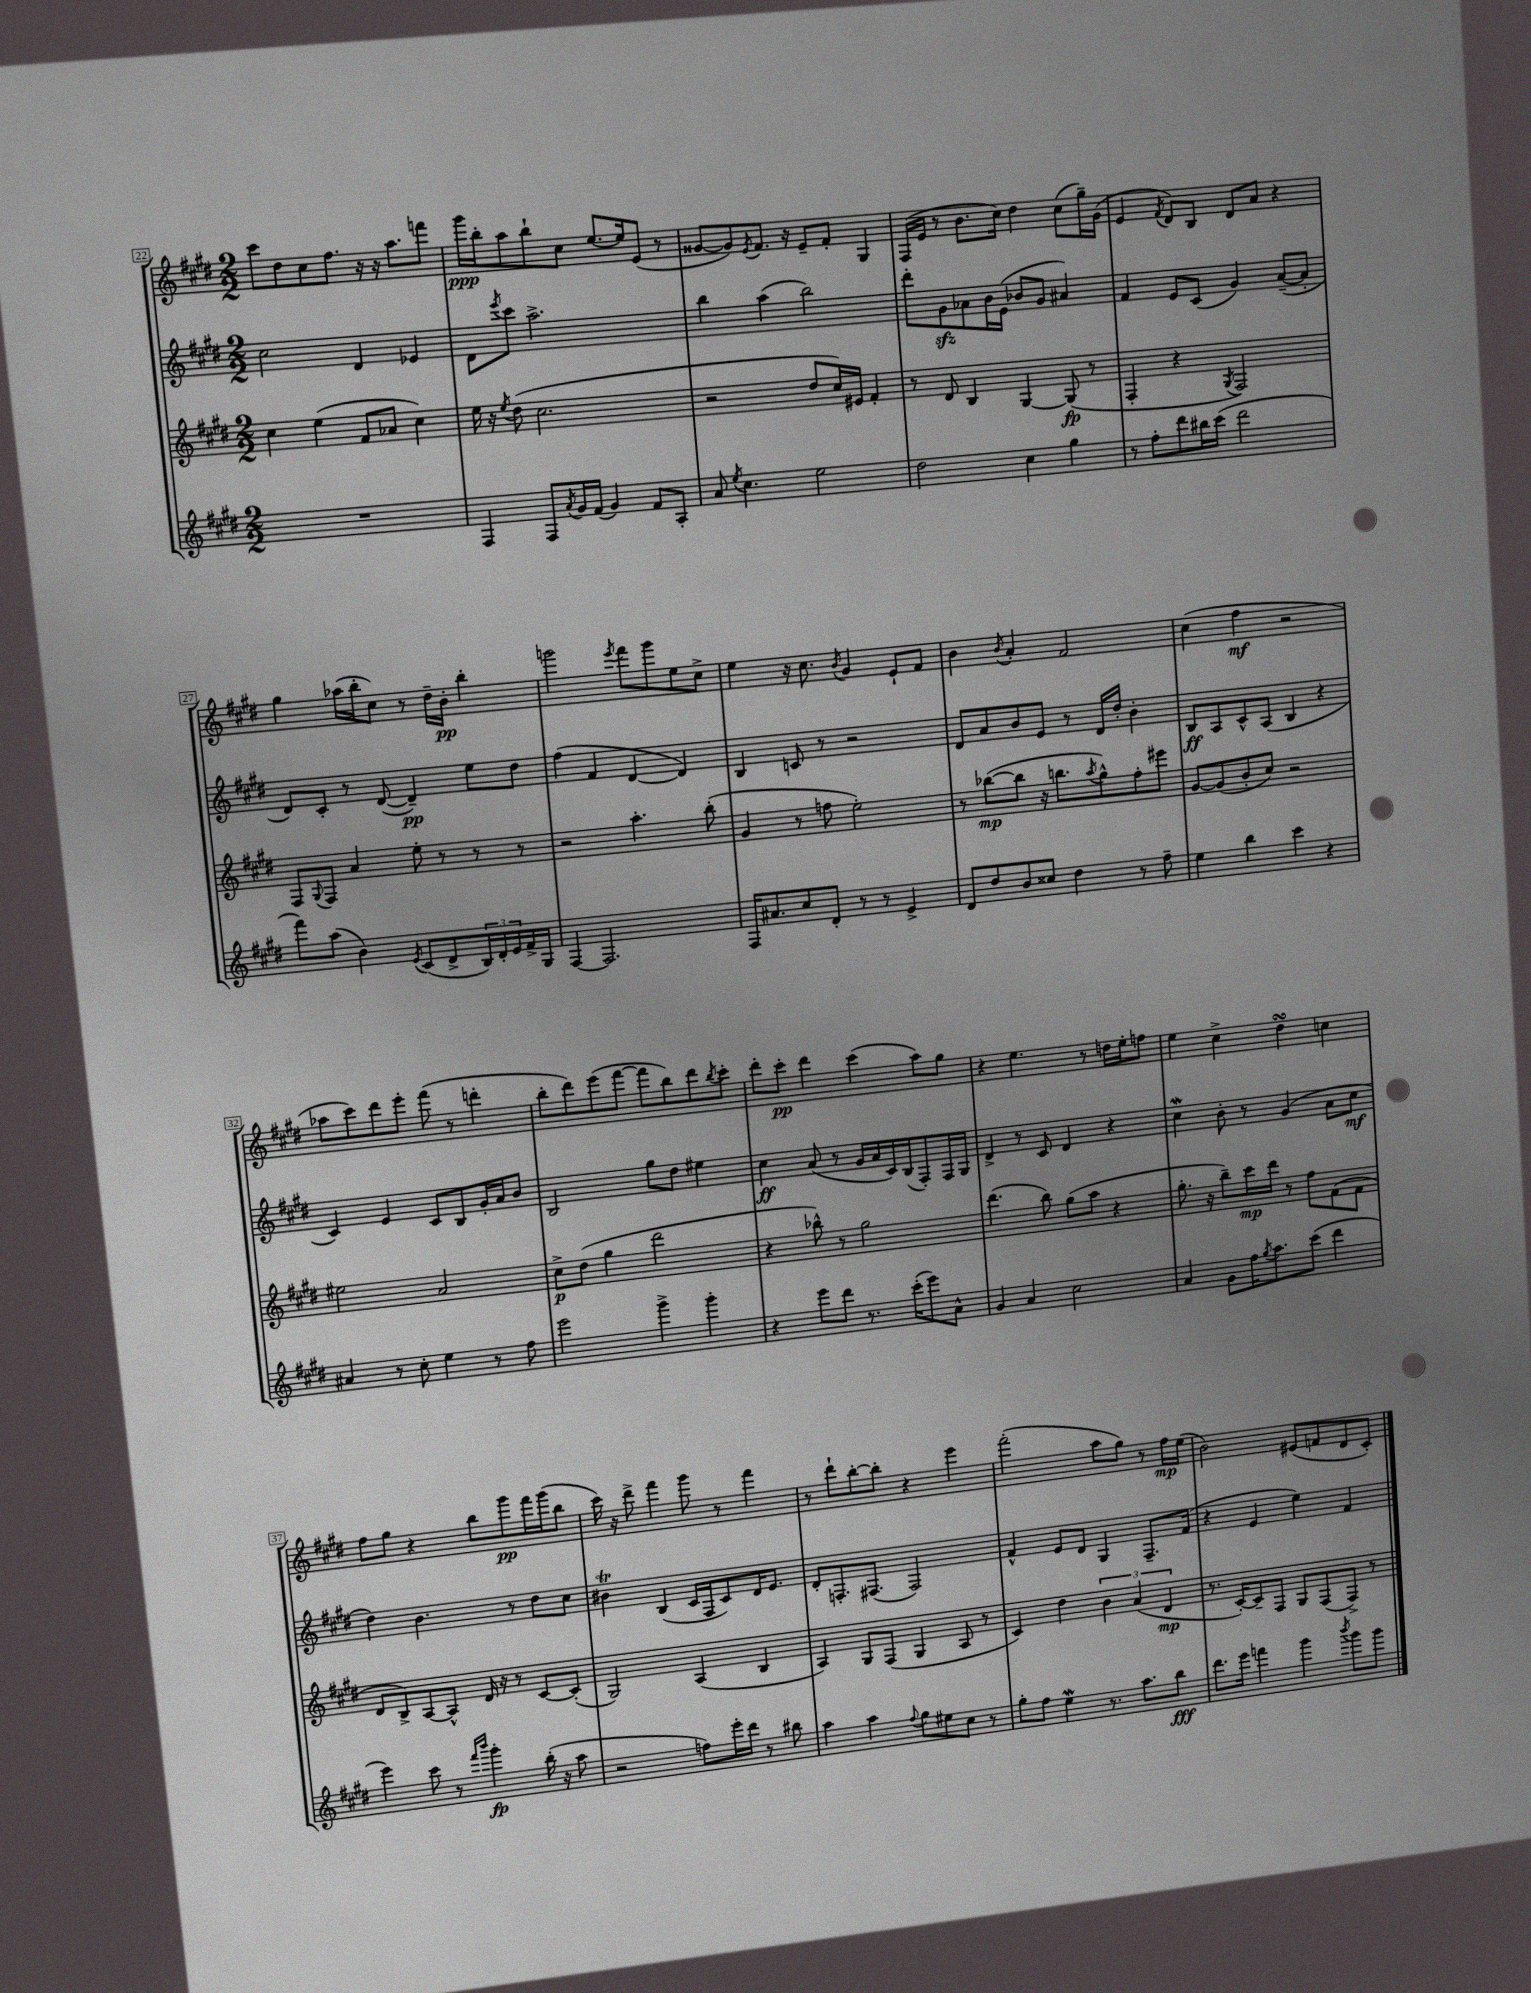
<<
\new StaffGroup <<
\new Staff = "s0" {
    \clef treble \key e \major \numericTimeSignature \time 2/2
    cis'''8 dis''8 cis''8 fis''8. r16 r16 a''8. f'''8 |
    gis'''16\ppp b''16-. a''8 b''8-! cis''8 e''8.~ e''16 e'8( r8 |
    gisis'8~ gisis'8) \acciaccatura { e'8 } fis'8. r16 e'8-- fis'8-. gis4 |
    fis16( e'16 r8 b'8. cis''16) dis''4 cis''8( gis''16--) gis'16( |
    e'4 \acciaccatura { fis'8 } dis'8) b8 dis'8 a'8 r4 |
    gis''4 aes''16( b''16-. cis''8) r8 dis''16-- b'16-.\pp b''4-. |
    g'''2 \acciaccatura { e'''8 } fis'''8 g'''8 e''8 cis''8-> |
    e''4 r16 cis''8. \acciaccatura { b'8 } gis'4 e'8-! fis'8 |
    b'4 \acciaccatura { b'8 } a'4-. fis'2 |
    cis''4( fis''4\mf r2 |
    aes''8 cis'''8) dis'''8 e'''8-. fis'''8( r8 d'''4-. |
    b''8-. dis'''8) e'''8( fis'''8~ fis'''8 b''8) dis'''8 \acciaccatura { b''8 } cis'''8-. |
    dis'''8-. cis'''8-.\pp dis'''4 cis'''4( a''8) gis''8 |
    r4 e''4. r8 d''16 e''16-. f''8 |
    e''4 cis''4-> dis''4\turn c''4 |
    fis''8 gis''8 r4 b''8 gis'''8\pp fis'''16 gis'''16( b''8 |
    cis'''16) r16 dis'''8-> fis'''4 gis'''8 r8 fis'''4 |
    r8 dis'''8-! b''8~-. b''8-. r4 e'''4 |
    fis'''2-.( a''8 gis''8) r8 fis''16\mp e''16( |
    b'2) eis'8( f'8 dis'8 cis'8-.) \bar "|." |
}
\new Staff = "s1" {
    \clef treble \key e \major \numericTimeSignature \time 2/2
    cis''2 dis'4 ees'4 |
    dis'8 \acciaccatura { e'''8 } cis'''8 a''2.-> |
    b''4 a''4( b''2) |
    dis'''8-. gis'8\sfz aes'8 b'16 e'16( bes'8 gis'8 ais'4) |
    fis'4 e'8 cis'8( gis'4) a'8~--( a'8-. |
    dis'8) cis'8-. r8 dis'8~( dis'4--\pp) e''8 dis''8 |
    fis''4( fis'4 dis'4~ dis'4) |
    b4 c'8 r8 r2 |
    dis'8 a'8 b'8 e'8 r8 dis'16 dis''16-. b'4-. |
    b8\ff a8 cis'8-^ a8( b4 r4 |
    cis'4) e'4 cis'8 b8 gis'16-. a'16 b'8 |
    b2 gis''8 dis''8 eis''4 |
    cis''4\ff a'8( r8 gis'16 a'16 cis'16) b16( fis8-.) fis16 gis16 |
    dis'4-> r8 cis'8 dis'4 r4 |
    cis''4\mordent b'8-. r8 gis'4( a'8 cis''8\mf |
    dis''4) b'4. r8 dis''8 cis''8 |
    bis'4\trill b4( cis'16 fis16 cis'8) dis'16 e'8. |
    dis'8-. f8.-. fis8.( fis2) |
    fis'4-^ e'8 dis'8 gis4 fis8.-- fis'16( |
    r4 e'4 e''4) fis'4 \bar "|." |
}
\new Staff = "s2" {
    \clef treble \key e \major \numericTimeSignature \time 2/2
    cis''4 e''4( fis'8 aes'8 cis''4) |
    e''16 r16 \acciaccatura { e''8 } dis''8( cis''2. |
    r2 dis''8 cis''16) eis'16 fis'4-. |
    r8 dis'8 b4 gis4~ gis8\fp( r8 |
    fis4-. r4 \acciaccatura { gis8 } fis2) |
    fis8 \appoggiatura { gis8 } fis8 a'4 e''8-. r8 r8 r8 |
    r2 a''4.-. b''8-.( |
    gis'4 r8 f''8 e''2-.) |
    r8 bes''8~\mp( bes''8 r16 b''8. \acciaccatura { a''8 } gis''8-^) fis''8-. eis'''8 |
    gis'8~ gis'8( b'8-. cis''8) r2 |
    eis''2 a'2 |
    cis''8->\p dis''8( gis''4 dis'''2 |
    r4 bes''8-^) r8 gis''2 |
    dis'''4.( b''8) gis''8( a''8 r4 |
    gis''8.-. r16 b''8--) cis'''16\mp dis'''16 r8 fis''8 fis'8( fis'8 |
    dis'8 b8->) a8~ a8-^ dis'16 r16 r8 cis'8~ cis'8-.( |
    gis2) a4( b4 |
    a4) gis8 fis8( gis4 a8 r8 |
    cis'4) dis''4 \tuplet 3/2 { b'4 a'4( dis'4\mp } |
    r8. cis'16~-.) cis'8-- fis8 gis8 fis8( fis8->) r8 \bar "|." |
}
\new Staff = "s3" {
    \clef treble \key e \major \numericTimeSignature \time 2/2
    R1 |
    fis4 fis8 \acciaccatura { a'8 } gis'16 fis'16( gis'4) fis'8 a8-. |
    a'8 \acciaccatura { e''8 } cis''4. e''2 |
    dis''2 cis''4 gis''4 |
    r8 fis''8-. dis'''8 bis''16 cis'''16( dis'''2 |
    fis'''8) a''8( b'4) \acciaccatura { e'8 } cis'8( dis'8-> \tuplet 3/2 { b16) dis'16-. e'16 } fis'16-> gis16 |
    fis4~ fis2. |
    fis16 ais'8. cis''8 dis'8-. r8 r8 e'4-> |
    dis'8 dis''8 b'8 cisis''8 dis''4 r8 fis''8-- |
    e''4 b''4 cis'''4 r4 |
    ais'4 r8 cis''8-. e''4 r8 fis''8 |
    e'''2 gis'''4-> gis'''4-. |
    r4 e'''8 dis'''8 r8. cis'''16-.( e'''8) a'8-^ |
    gis'4 a'4 cis''2 |
    a'4 gis'8 fis''16 \acciaccatura { gis''8 } a''8. cis'''8( dis'''4 |
    e'''4) cis'''8 r8 \grace { fis'''16 b'''16 } gis'''4-.\fp b''16-.( r16 a''8 |
    r2 f''8) e'''16-. dis'''16 r8 bis''8 |
    a''4 a''4 \appoggiatura { fis''8 } gis''8 eis''8 cis''8 r8 |
    gis''8-. fis''8 e''4\mordent r8. a''8. b''8\fff |
    dis'''8. e'''16 f'''4 gis'''4 \acciaccatura { b'''8 } gis'''8 gis'''8 \bar "|." |
}
>>
>>
\layout { \context { \Score currentBarNumber = #22 \override BarNumber.stencil = #(make-stencil-boxer 0.1 0.3 ly:text-interface::print) } }
